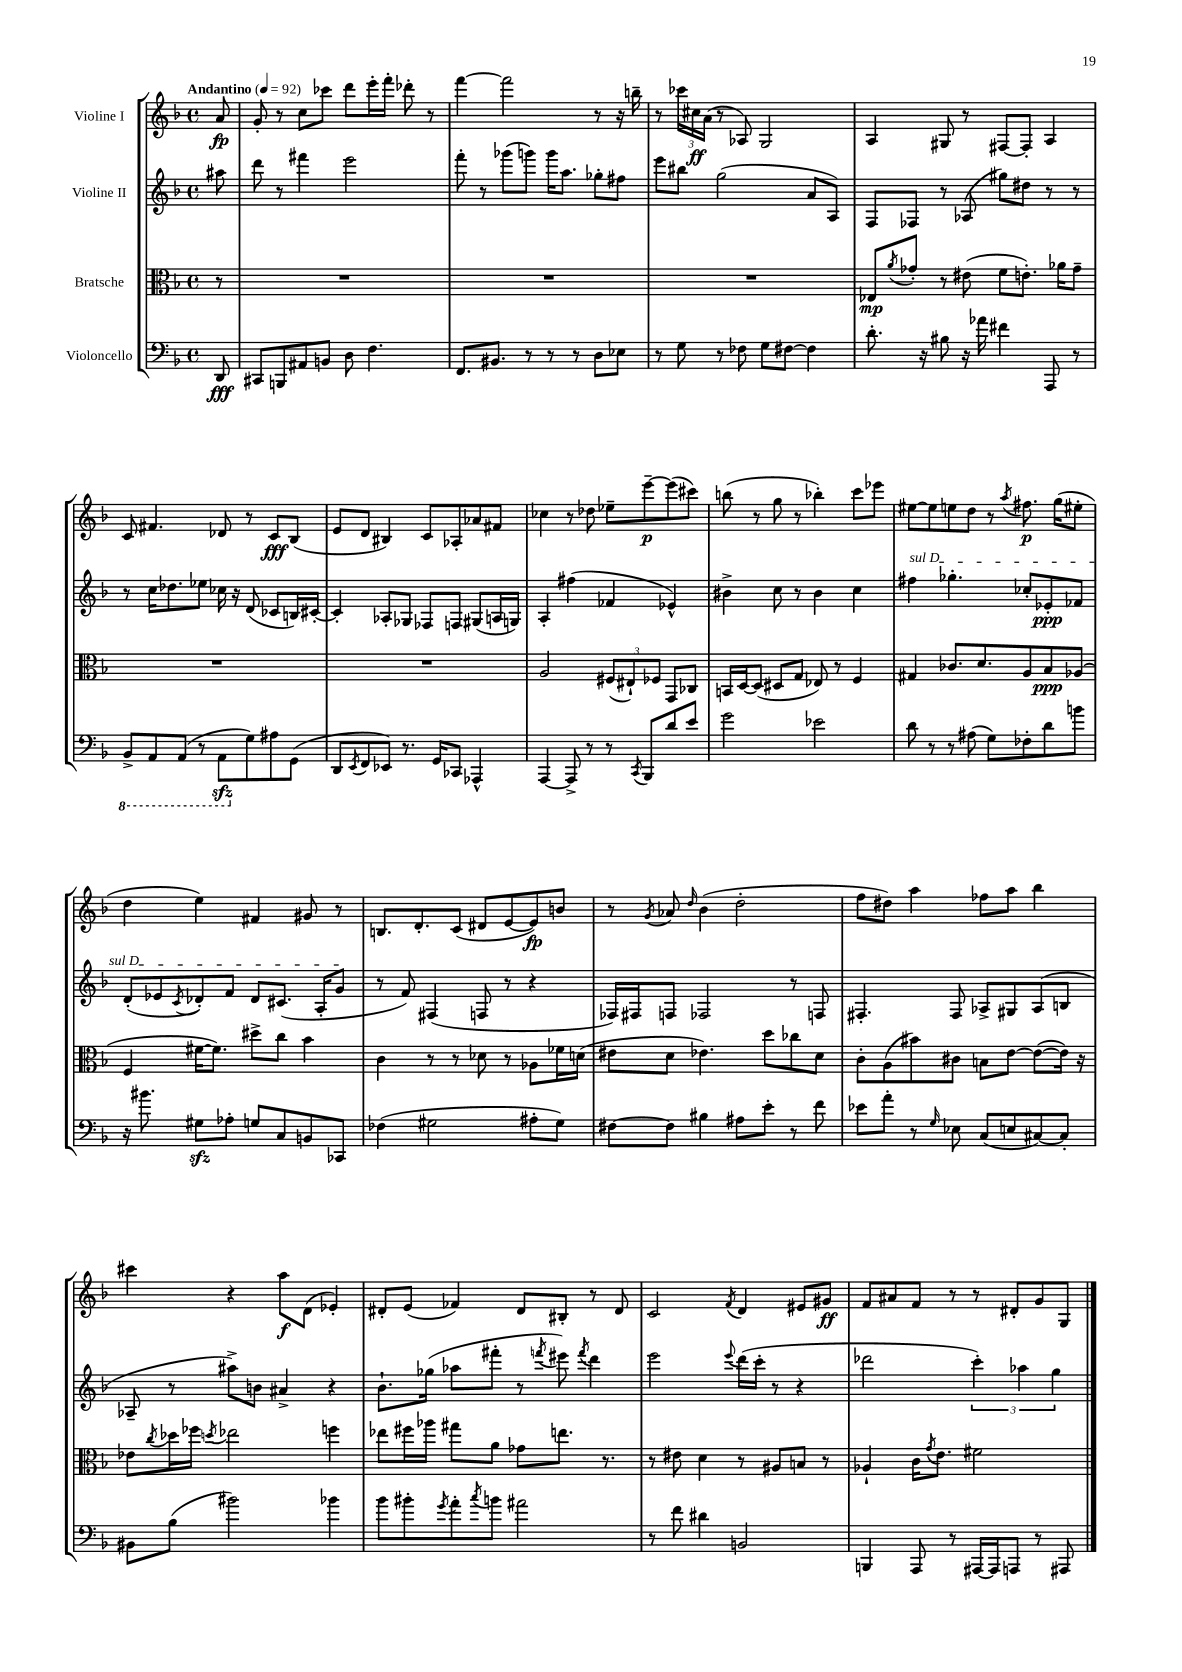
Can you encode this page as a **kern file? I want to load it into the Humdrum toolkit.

**kern	**dynam	**kern	**dynam	**kern	**dynam	**kern	**dynam
*part4	*part4	*part3	*part3	*part2	*part2	*part1	*part1
*staff4	*staff4	*staff3	*staff3	*staff2	*staff2	*staff1	*staff1
*I"Violoncello	*	*I"Bratsche	*	*I"Violine II	*	*I"Violine I	*
*clefF4	*	*clefC3	*	*clefG2	*	*clefG2	*
*k[b-]	*	*k[b-]	*	*k[b-]	*	*k[b-]	*
*M4/4	*	*M4/4	*	*M4/4	*	*M4/4	*
*met(c)	*	*met(c)	*	*met(c)	*	*met(c)	*
*MM92	*	*MM92	*	*MM92	*	*MM92	*
=	=	=	=	=	=	=	=
!	!	!	!	!	!	!LO:TX:a:B:t=Andantino	!
8DD/	fff	8r	.	8aa#X\	.	8a/	fp
=1	=1	=1	=1	=1	=1	=1	=1
8CC#X/L	.	1r	.	8ddd\	.	8g'/	.
8BBBn/	.	.	.	8r	.	8r	.
8AA#X/	.	.	.	4fff#X\	.	8cc\L	.
8BBn/J	.	.	.	.	.	8ccc-X\J	.
8D\	.	.	.	2eee\	.	8ddd\L	.
4.F\	.	.	.	.	.	16eee'\L	.
.	.	.	.	.	.	16fff'\JJ	.
.	.	.	.	.	.	8ddd-X'\	.
.	.	.	.	.	.	8r	.
=2	=2	=2	=2	=2	=2	=2	=2
8.FF/L	.	1r	.	8fff'\	.	[4fff\	.
.	.	.	.	8r	.	.	.
8.BB#X/J	.	.	.	.	.	.	.
.	.	.	.	(8ggg-X\L	.	2fff\]	.
8r	.	.	.	8gggn\J)	.	.	.
8r	.	.	.	16ggg\KL	.	.	.
.	.	.	.	8.aa\J	.	.	.
8r	.	.	.	.	.	.	.
8D\L	.	.	.	8gg-X'\L	.	8r	.
8E-X\J	.	.	.	8ff#X\J	.	16r	.
.	.	.	.	.	.	16bbn~\	.
=3	=3	=3	=3	=3	=3	=3	=3
8r	.	1r	.	8eee\L	.	8r	.
8G\	.	.	.	8bb#X\J	.	24ccc-X\LL	.
.	.	.	.	.	.	24cc#X\	ff
.	.	.	.	.	.	(24a\JJ	.
8r	.	.	.	(2gg\	.	8r	.
8F-X\	.	.	.	.	.	8A-X/)	.
8G\L	.	.	.	.	.	2G/	.
[8F#X\J	.	.	.	.	.	.	.
4F#\]	.	.	.	8a/L	.	.	.
.	.	.	.	8A/J)	.	.	.
=4	=4	=4	=4	=4	=4	=4	=4
8.d'\	.	8E-X/L	mp	8F/L	.	4A/	.
.	.	8qa/	.	.	.	.	.
.	.	8g-X'/J	.	8F-X/J	.	.	.
16r	.	.	.	.	.	.	.
8B#X\	.	8r	.	8r	.	8G#X/	.
16r	.	(8e#X\	.	(8A-X/	.	8r	.
16a-X\	.	.	.	.	.	.	.
4f#X\	.	8f\L	.	8gg#X\L)	.	[8F#X/L	.
.	.	8.en'\J)	.	8dd#X\J	.	8F#'/J]	.
8AAA/	.	.	.	8r	.	4A/	.
.	.	16a-X\KL	.	.	.	.	.
8r	.	8g-~\J	.	8r	.	.	.
!!LO:LB:g=z
=5	=5	=5	=5	=5	=5	=5	=5
*8ba	*	*	*	*	*	*	*
8BBB-^/L	.	1r	.	8r	.	8c/	.
8AAA/	.	.	.	16cc\KL	.	4.f#X/	.
.	.	.	.	8.dd-X\	.	.	.
(8AAA/J	.	.	.	.	.	.	.
8r	.	.	.	8ee-X\J	.	.	.
8AAAzz\L	.	.	.	16cc-X\	.	8d-X/	.
.	.	.	.	16r	.	.	.
*X8ba	*	*	*	*	*	*	*
8G\)	.	.	.	(8d/	.	8r	.
8A#X\	.	.	.	8c-X/L	.	8c/L	fff
(8GG\J	.	.	.	16Bn/L)	.	(8B-/J	.
.	.	.	.	[16c#X'/JJ	.	.	.
=6	=6	=6	=6	=6	=6	=6	=6
8DD/L	.	1r	.	4c#'/]	.	8e/L	.
8qEE/	.	.	.	.	.	.	.
8FF/	.	.	.	.	.	8d/J	.
8EE-X/J)	.	.	.	8A-X'/L	.	4B#X/)	.
8.r	.	.	.	8G-X/J	.	.	.
.	.	.	.	8F-X/L	.	8c/L	.
16GG/KL	.	.	.	.	.	.	.
8CC-X/J	.	.	.	8Fn/J	.	8A-X'/	.
4AAA-X^^/	.	.	.	(8G#X/L	.	8a-X/	.
.	.	.	.	16An/L	.	8f#X/J	.
.	.	.	.	16Gn/JJ)	.	.	.
=7	=7	=7	=7	=7	=7	=7	=7
[4AAA/	.	2A/	.	4A'/	.	4cc-X\	.
8AAA^/]	.	.	.	(4ff#X\	.	8r	.
8r	.	.	.	.	.	8dd-X\	.
8r	.	(12F#X/L	.	4f-X/	.	8ee-X~\L	.
.	.	12E#X`/)	.	.	.	.	.
8qCC/	.	.	.	.	.	.	.
8BBB-/L	.	.	.	.	.	[8eee~\	p
.	.	12F-X/J	.	.	.	.	.
8d/	.	8GG/L	.	4e-X^^/)	.	(8eee\]	.
8e/J	.	8C-X/J	.	.	.	8ccc#X\J)	.
=8	=8	=8	=8	=8	=8	=8	=8
2g\	.	16BBn/LL	.	4b#X^\	.	(8bbn\	.
.	.	[16D/J	.	.	.	.	.
.	.	(8D/J]	.	.	.	8r	.
.	.	8D#X/L	.	8cc\	.	8gg\	.
.	.	8G/J	.	8r	.	8r	.
2e-X\	.	8E-X/)	.	4b#\	.	4bb-X'\)	.
.	.	8r	.	.	.	.	.
.	.	4F/	.	4cc\	.	8ccc\L	.
.	.	.	.	.	.	8eee-X\J	.
=9	=9	=9	=9	=9	=9	=9	=9
!	!	!	!	!LO:TX:a:i:t=sul D	!	!	!
8d\	.	4G#X/	.	4ff#X\	.	[8ee#X\L	.
8r	.	.	.	.	.	8ee#\]	.
8r	.	8.c-X/L	.	4.gg-X'\	.	8een\	.
(8A#X\	.	.	.	.	.	8dd\J	.
.	.	8.d/	.	.	.	.	.
8G\L)	.	.	.	.	.	8r	.
.	.	.	.	.	.	8qaa/	.
8F-X'\	.	8A/	.	8cc-X'/L	.	8.ff#X\	p
8d\	.	8B-/	ppp	8e-X'/	ppp	.	.
.	.	.	.	.	.	(16gg\KL	.
8bn\J	.	(8A-X/J	.	8f-X/J	.	8ee#X'\J	.
!!LO:LB:g=z
=10	=10	=10	=10	=10	=10	=10	=10
16r	.	4F/	.	(8d'/L	.	4dd\	.
8.b#X\	.	.	.	.	.	.	.
.	.	.	.	8e-X/	.	.	.
.	.	.	.	8qc/	.	.	.
8G#Xzz\L	.	[16f#X\KL	.	8d-X'/)	.	4ee\)	.
.	.	8.f#\J])	.	.	.	.	.
8A-X'\J	.	.	.	8f/J	.	.	.
8Gn/L	.	8dd#X^\L	.	8d-/L	.	4f#X/	.
8C/	.	8cc\J	.	(8.c#X/J	.	.	.
8BBn/	.	4b-\	.	.	.	8g#X/	.
.	.	.	.	16A'/KL	.	.	.
8CC-X/J	.	.	.	8g/J	.	8r	.
=11	=11	=11	=11	=11	=11	=11	=11
(4F-X\	.	4c\	.	8r	.	8.Bn/L	.
.	.	.	.	8f/)	.	.	.
.	.	.	.	.	.	8.d'/	.
2G#X\	.	8r	.	(4F#X/	.	.	.
.	.	8r	.	.	.	(8c/J	.
.	.	8d-X\	.	8Fn/	.	8d#X/L	.
.	.	8r	.	8r	.	[8e/	.
8A#X'\L	.	8A-X\L	.	4r	.	8e/])	fp
8G#\J)	.	16f-X\L	.	.	.	8bn/J	.
.	.	(16dn\JJ	.	.	.	.	.
=12	=12	=12	=12	=12	=12	=12	=12
[8F#X\L	.	8e#X\L	.	16F-X/LL)	.	8r	.
.	.	.	.	16F#X/J	.	.	.
.	.	.	.	.	.	8qg/	.
8F#\J]	.	8d\J	.	8Fn/J	.	8a-X/	.
.	.	.	.	.	.	16qqdd/	.
4B#X\	.	4.e-X\)	.	2F-X/	.	(4b-\	.
8A#X\L	.	.	.	.	.	2dd'\	.
8e'\J	.	8dd\L	.	.	.	.	.
8r	.	8cc-X\	.	8r	.	.	.
8f\	.	8d\J	.	8Fn/	.	.	.
=13	=13	=13	=13	=13	=13	=13	=13
8e-X\L	.	8c'\L	.	4.F#X'/	.	8ff\L	.
8a'\J	.	(8A\	.	.	.	8dd#X\J)	.
8r	.	8b#X\)	.	.	.	4aa\	.
16qqG/	.	.	.	.	.	.	.
8E-X\	.	8c#X\J	.	8F#/	.	.	.
(8C/L	.	8Bn\L	.	8A-X^/L	.	8ff-X\L	.
8En/	.	[8e\J	.	8G#X/	.	8aa\J	.
[8C#X/)	.	(8e\L_	.	(8A-/	.	4bb-\	.
8C#'/J]	.	16e\Jk])	.	8Bn/J	.	.	.
.	.	16r	.	.	.	.	.
!!LO:LB:g=z
=14	=14	=14	=14	=14	=14	=14	=14
8BB#X\L	.	8e-X\L	.	8A-X~/	.	4ccc#X\	.
.	.	8qcc/	.	.	.	.	.
(8B-\J	.	16dd-X\L	.	8r	.	.	.
.	.	16ff-X\JJ	.	.	.	.	.
.	.	8qddn/	.	.	.	.	.
2b#X\)	.	2ee-X\	.	8aa#X^\L)	.	4r	.
.	.	.	.	8bn\J	.	.	.
.	.	.	.	4a#X^/	.	8aa\L	f
.	.	.	.	.	.	(8d\J	.
4b-X\	.	4ffn\	.	4r	.	4e-X'/)	.
=15	=15	=15	=15	=15	=15	=15	=15
8b-\L	.	8ee-X\L	.	8.b-`\L	.	8d#X'/L	.
8b#X'\	.	16ff#X\L	.	.	.	(8e/J	.
.	.	16aa-X\JJ	.	(16gg-X\Jk	.	.	.
8qg/	.	.	.	.	.	.	.
8a'\	.	8gg#X\L	.	8aa-X\L	.	4f-X/)	.
8qcc/	.	.	.	.	.	.	.
8bn\J	.	8a\J	.	8fff#X'\J	.	.	.
2a#X\	.	8g-X\L	.	8r	.	8d#/L	.
.	.	.	.	8qfffn/	.	.	.
.	.	8.een\J	.	8eee#X\)	.	8B#X'/J	.
.	.	.	.	8qfff/	.	.	.
.	.	.	.	4ddd\	.	8r	.
.	.	8.r	.	.	.	.	.
.	.	.	.	.	.	8d#/	.
=16	=16	=16	=16	=16	=16	=16	=16
8r	.	8r	.	2eee\	.	2c/	.
8f\	.	8e#X\	.	.	.	.	.
4d#X\	.	4d\	.	.	.	.	.
.	.	.	.	8qqeee/	.	8qf/	.
2BBn/	.	8r	.	(16ddd\LL	.	4d/	.
.	.	.	.	16ccc'\JJ	.	.	.
.	.	8A#X/L	.	8r	.	.	.
.	.	8Bn/J	.	4r	.	8e#X/L	.
.	.	8r	.	.	.	8g#X/J	ff
=17	=17	=17	=17	=17	=17	=17	=17
4BBBn/	.	4A-X`/	.	2ddd-X\	.	8f/L	.
.	.	.	.	.	.	8a#X/	.
8AAA/	.	16c\KL	.	.	.	8f/J	.
.	.	8qg/	.	.	.	.	.
.	.	8.e\J	.	.	.	.	.
8r	.	.	.	.	.	8r	.
[16AAA#X/LL	.	2f#X\	.	6ccc'\)	.	8r	.
16AAA#/J]	.	.	.	.	.	.	.
8AAAn/J	.	.	.	.	.	8d#X'/L	.
.	.	.	.	6aa-X\	.	.	.
8r	.	.	.	.	.	8g/	.
.	.	.	.	6gg\	.	.	.
8AAA#X/	.	.	.	.	.	8G/J	.
==	==	==	==	==	==	==	==
*-	*-	*-	*-	*-	*-	*-	*-
